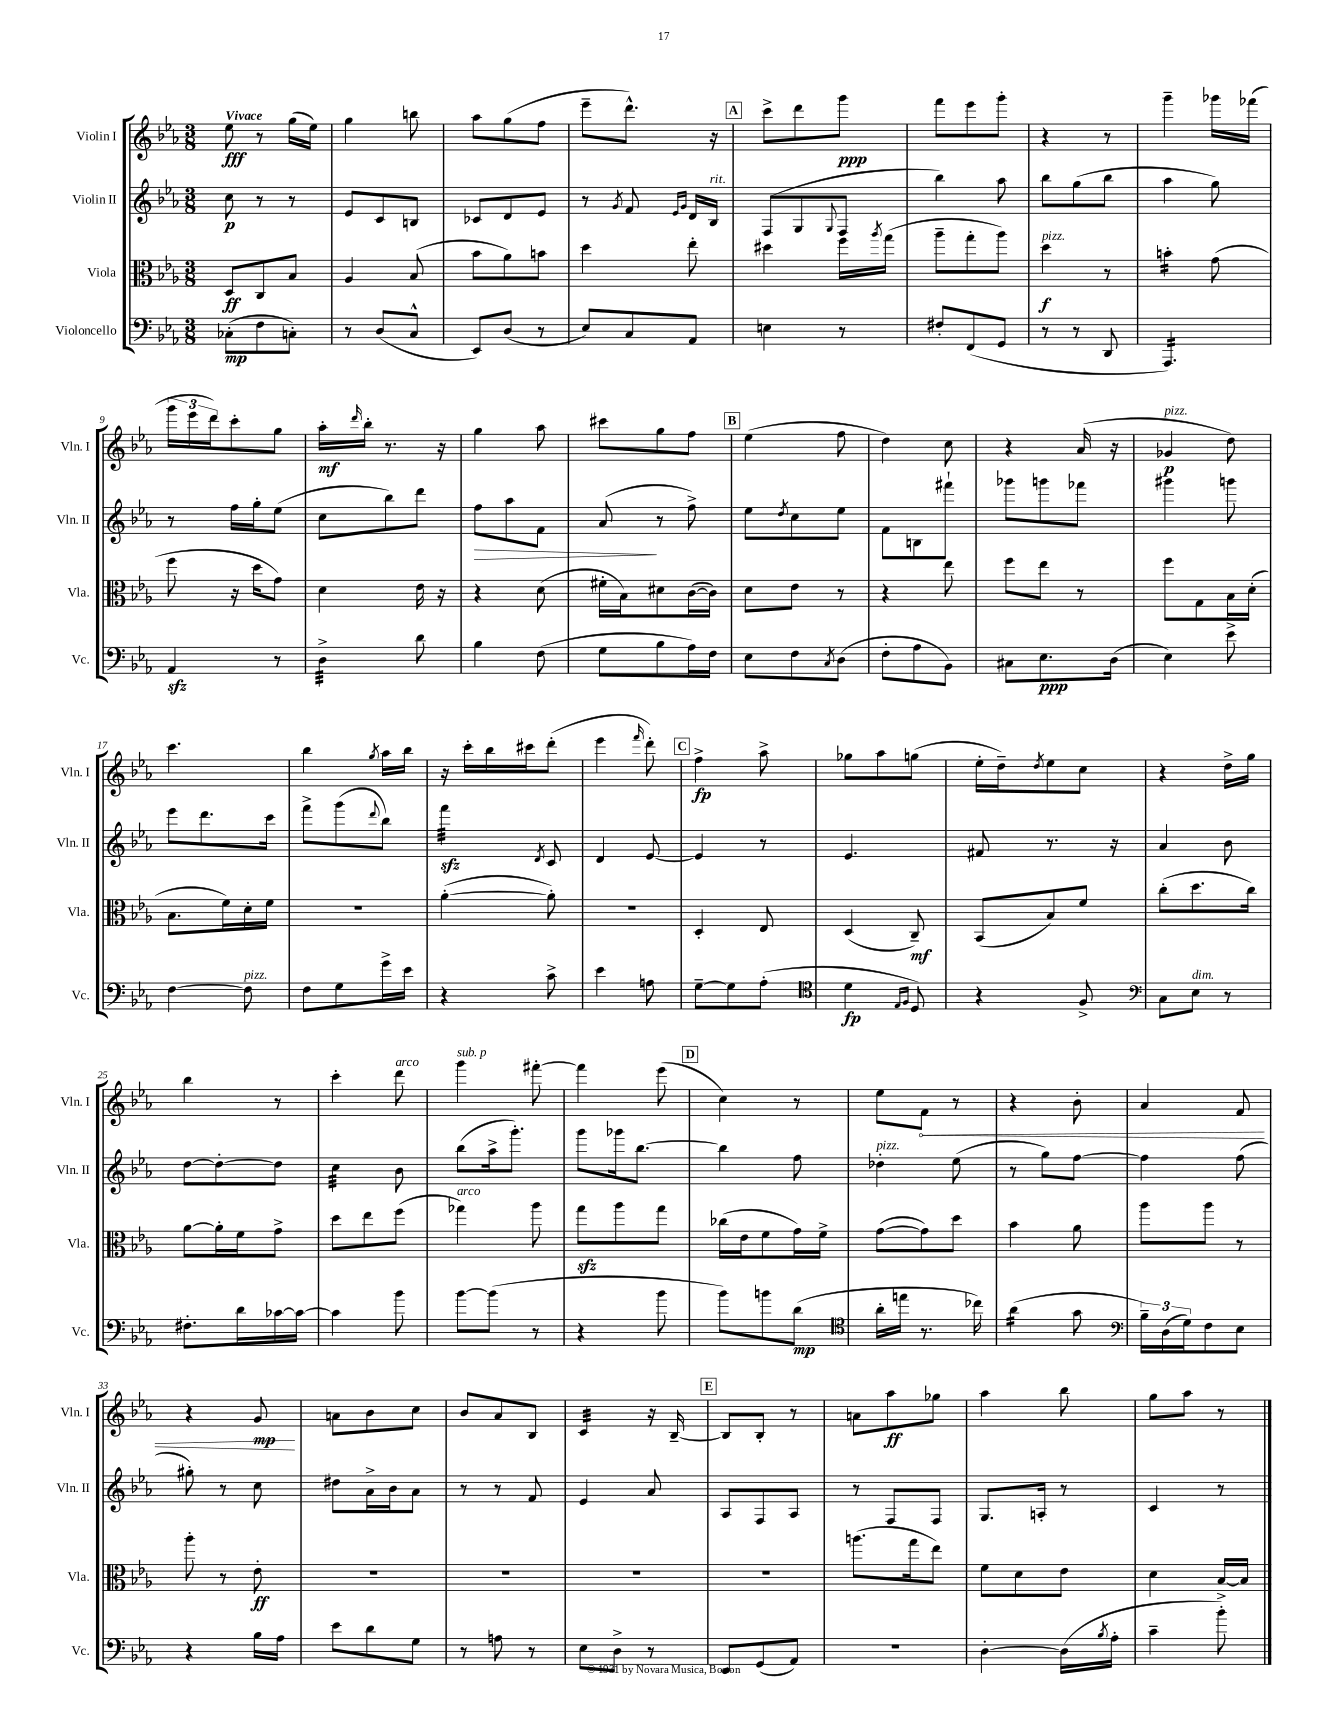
<<
\new StaffGroup <<
\new Staff = "s0" \with { instrumentName = "Violin I" shortInstrumentName = "Vln. I" } {
    \clef treble \key ees \major \numericTimeSignature \time 3/8 \tempo "Vivace"
    ees''8\fff r8 g''16( ees''16) |
    g''4 b''8 |
    aes''8 g''8( f''8 |
    ees'''8-- d'''8.-^) r16 |
    \mark \markup { \box "A" } c'''8-> d'''8 g'''8\ppp |
    f'''8 ees'''8 g'''8-. |
    r4 r8 |
    g'''4-- ges'''16 fes'''16( |
    \tuplet 3/2 { g'''16 ees'''16 d'''16) } c'''8-. g''8 |
    aes''16-.\mf \grace { d'''16 } bes''16-. r8. r16 |
    g''4 aes''8 |
    cis'''8 g''8 f''8 |
    \mark \markup { \box "B" } ees''4( f''8 |
    d''4) c''8 |
    r4 aes'16( r16 |
    ges'4\p^\markup { \italic "pizz." } d''8) |
    c'''4. |
    bes''4 \acciaccatura { g''8 } aes''16 bes''16 |
    r16 c'''16-. bes''16 cis'''16 d'''8-.( |
    ees'''4 \grace { f'''16 } d'''8-.) |
    \mark \markup { \box "C" } f''4->\fp aes''8-> |
    ges''8 aes''8 g''8( |
    ees''16-. d''16--) \acciaccatura { d''8 } ees''8 c''8 |
    r4 d''16-> g''16 |
    bes''4 r8 |
    c'''4-. d'''8^\markup { \italic "arco" } |
    g'''4^\markup { \italic "sub. p" } fis'''8~-. |
    fis'''4 ees'''8( |
    \mark \markup { \box "D" } c''4) r8 |
    ees''8 \once \override Hairpin.circled-tip = ##t f'8\< r8 |
    r4 bes'8-. |
    aes'4 f'8 |
    r4 g'8\mp\! |
    a'8 bes'8 c''8 |
    bes'8 aes'8 bes8 |
    c'4:32 r16 bes16~-- |
    \mark \markup { \box "E" } bes8 bes8-. r8 |
    a'8 aes''8\ff ges''8 |
    aes''4 bes''8 |
    g''8 aes''8 r8 \bar "|." |
}
\new Staff = "s1" \with { instrumentName = "Violin II" shortInstrumentName = "Vln. II" } {
    \clef treble \key ees \major \numericTimeSignature \time 3/8
    c''8\p r8 r8 |
    ees'8 c'8 b8 |
    ces'8 d'8 ees'8 |
    r8 \acciaccatura { g'8 } f'8 \grace { ees'16 g'16 } d'16 bes16^\markup { \italic "rit." } |
    \mark \markup { \box "A" } f8( g8 \appoggiatura { g8 } f8 |
    bes''4) aes''8 |
    bes''8 g''8( bes''8 |
    aes''4 g''8) |
    r8 f''16 g''16-. ees''8( |
    c''8 bes''8) d'''8 |
    f''8\> aes''8 f'8 |
    aes'8\!( r8 f''8->) |
    \mark \markup { \box "B" } ees''8 \acciaccatura { d''8 } c''8 ees''8 |
    f'8 b8 fis'''8-! |
    ges'''8 g'''8 fes'''8 |
    gis'''4 g'''8 |
    ees'''8 d'''8. c'''16 |
    f'''8-> g'''8( \appoggiatura { d'''8 } bes''8) |
    f'''4:32\sfz \acciaccatura { d'8 } c'8 |
    d'4 ees'8~ |
    \mark \markup { \box "C" } ees'4 r8 |
    ees'4. |
    fis'8 r8. r16 |
    aes'4 bes'8 |
    d''8~ d''8~-. d''8 |
    c''4:32 bes'8 |
    bes''8( aes''16-> g'''8.-.) |
    g'''8 ges'''16 bes''8.~ |
    \mark \markup { \box "D" } bes''4 f''8 |
    des''4-.^\markup { \italic "pizz." } ees''8( |
    r8 g''8) f''8~ |
    f''4 f''8( |
    gis''8-.) r8 c''8 |
    dis''8 aes'16-> bes'16 aes'8 |
    r8 r8 f'8 |
    ees'4 aes'8 |
    \mark \markup { \box "E" } aes8 f8 aes8 |
    r8 f8 f8 |
    g8. a16-. r8 |
    c'4 r8 \bar "|." |
}
\new Staff = "s2" \with { instrumentName = "Viola" shortInstrumentName = "Vla." } {
    \clef alto \key ees \major \numericTimeSignature \time 3/8
    d8\ff c8 bes8 |
    aes4 bes8( |
    bes'8 aes'8) b'8 |
    d''4 ees''8-. |
    \mark \markup { \box "A" } dis''4 f''16 \acciaccatura { aes''8 } g''16( |
    aes''8-- g''8-. aes''8) |
    d''4\f^\markup { \italic "pizz." } r8 |
    b'4:16-. g'8( |
    f''8 r16 d''16 g'8) |
    d'4 ees'16 r16 |
    r4 d'8( |
    fis'16-. bes16) dis'8 c'16~( c'16) |
    \mark \markup { \box "B" } d'8 ees'8 r8 |
    r4 ees''8 |
    f''8 ees''8 r8 |
    f''8 g8 bes16 d'16-.( |
    bes8. f'16) d'16-. f'16 |
    R4. |
    aes'4~-.( aes'8-.) |
    R4. |
    \mark \markup { \box "C" } d4-. ees8 |
    d4( c8--\mf) |
    bes,8( bes8) f'8 |
    c''8-.( d''8. c''16) |
    aes'8~ aes'16-. f'16 g'8-> |
    d''8 ees''8 f''8( |
    ges''4^\markup { \italic "arco" }) aes''8 |
    g''8\sfz aes''8 g''8 |
    \mark \markup { \box "D" } ces''16( ees'16 f'8 g'16) f'16-> |
    g'8~( g'8) d''8 |
    bes'4 aes'8 |
    aes''8 aes''8 r8 |
    aes''8-. r8 ees'8-.\ff |
    R4. |
    R4. |
    R4. |
    \mark \markup { \box "E" } R4. |
    a''8.( g''16 ees''8) |
    f'8 d'8 ees'8 |
    d'4 bes16~-> bes16 \bar "|." |
}
\new Staff = "s3" \with { instrumentName = "Violoncello" shortInstrumentName = "Vc." } {
    \clef bass \key ees \major \numericTimeSignature \time 3/8
    ces8-.\mp( f8 c8-.) |
    r8 d8( c8-^ |
    ees,8) d8( r8 |
    ees8) c8 aes,8 |
    \mark \markup { \box "A" } e4 r8 |
    fis8-. f,8( g,8 |
    r8 r8 d,8 |
    aes,,4.:16) |
    aes,4\sfz r8 |
    d4:32-> d'8 |
    bes4 f8( |
    g8 bes8 aes16) f16 |
    \mark \markup { \box "B" } ees8 f8 \acciaccatura { c8 } d8( |
    f8-. aes8 bes,8) |
    cis8 ees8.\ppp d16( |
    ees4) ees'8-> |
    f4~ f8^\markup { \italic "pizz." } |
    f8 g8 g'16-> ees'16 |
    r4 c'8-> |
    ees'4 a8 |
    \mark \markup { \box "C" } g8~-- g8 aes8-.( |
    \clef tenor d'4\fp \grace { ees16 f16 } d8) |
    r4 f8-> |
    \clef bass c8 ees8^\markup { \italic "dim." } r8 |
    fis8.-. d'16 ces'16~ ces'16~ |
    ces'4 bes'8 |
    bes'8~ bes'8( r8 |
    r4 bes'8 |
    \mark \markup { \box "D" } bes'8) b'8 d'8\mp( |
    \clef tenor aes'16-. e''16 r8. ces''16) |
    aes'4:16( g'8 |
    \clef bass \tuplet 3/2 { bes16--) d16( g16) } f8 ees8 |
    r4 bes16 aes16 |
    ees'8 d'8 g8 |
    r8 a8 r8 |
    ees8 d8-> r8 |
    \mark \markup { \box "E" } ees,8 g,8( aes,8) |
    R4. |
    d4~-. d16( \acciaccatura { bes8 } aes16-. |
    c'4-- bes'8-.) \bar "|." |
}
>>
>>
